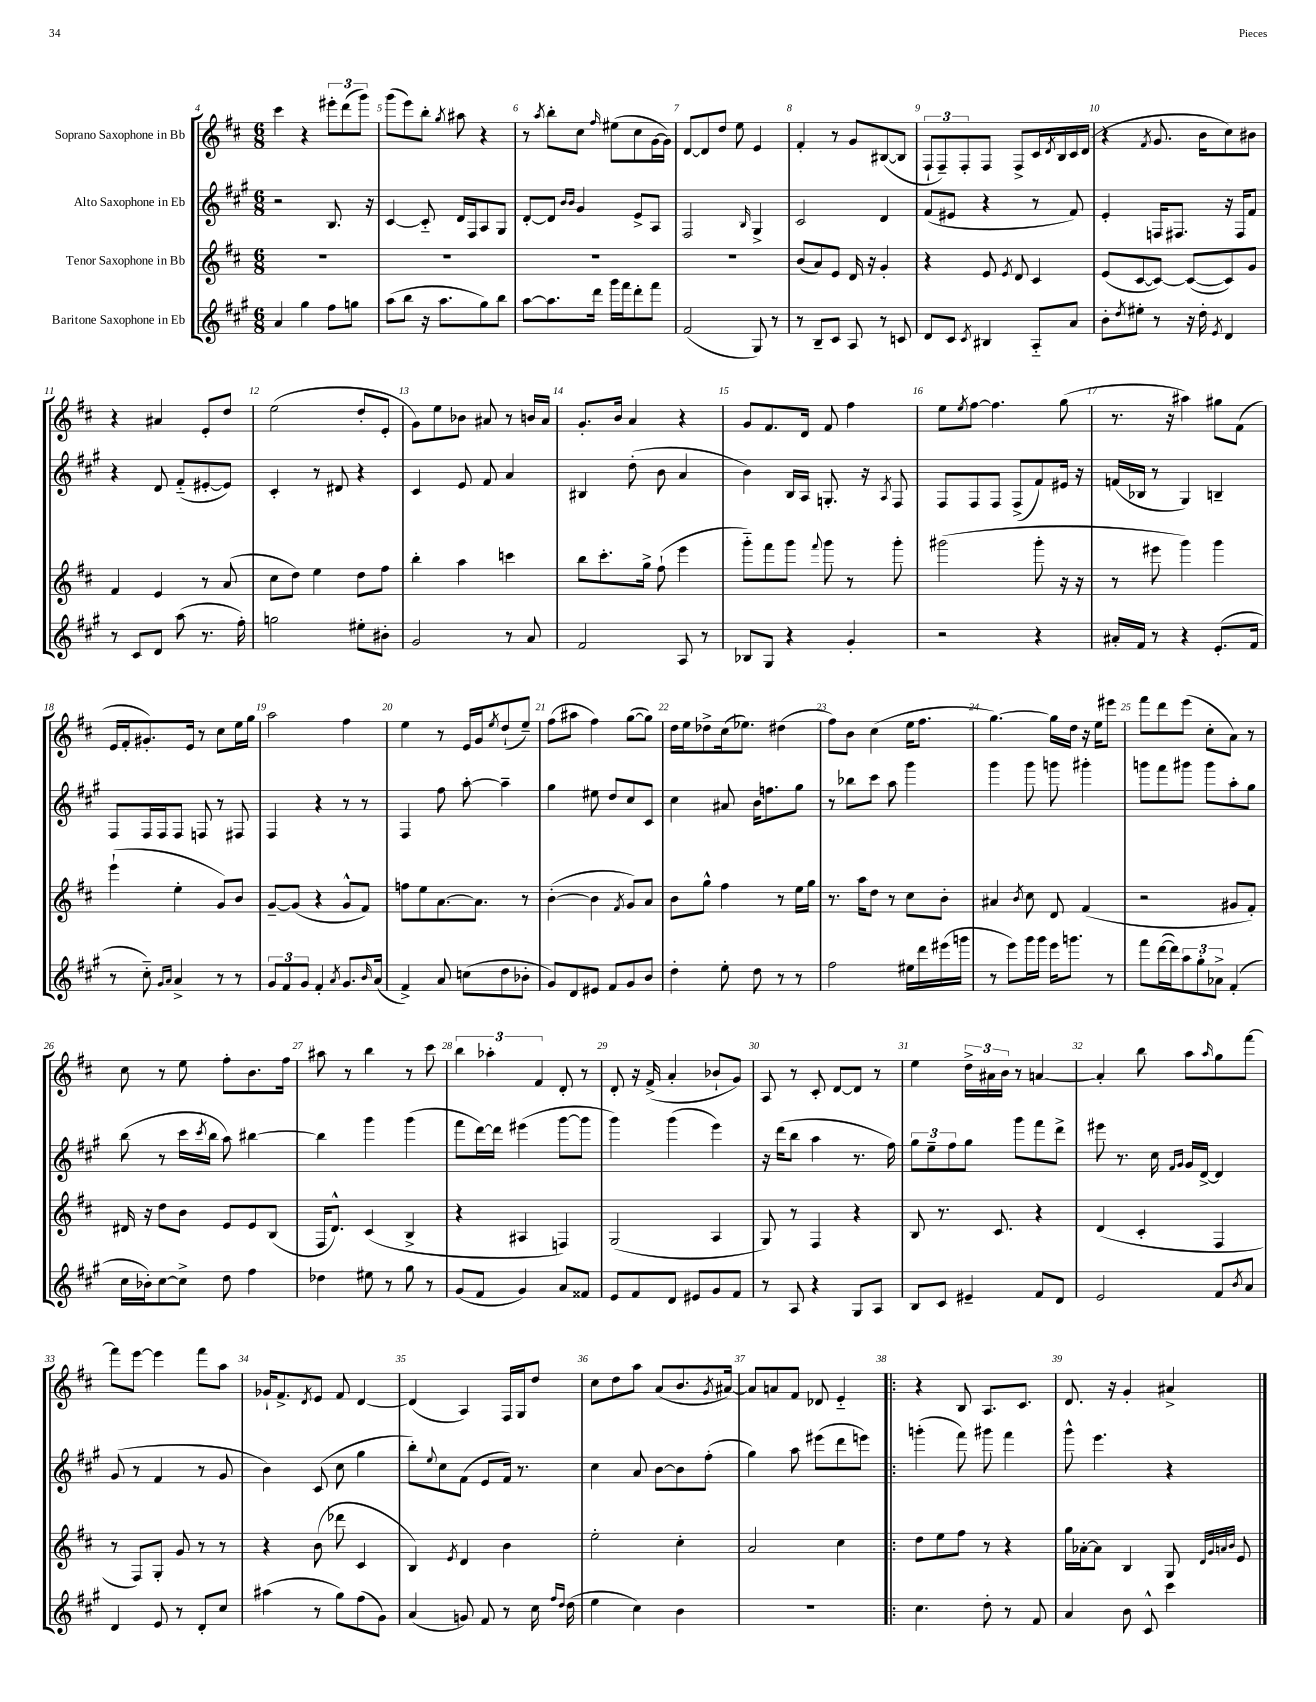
<<
\new StaffGroup <<
\new Staff = "s0" \with { instrumentName = "Soprano Saxophone in Bb" } {
    \clef treble \key d \major \numericTimeSignature \time 6/8
    cis'''4 r4 \tuplet 3/2 { eis'''8-. d'''8( g'''8) } |
    g'''8( e'''8) b''8-. \acciaccatura { g''8 } ais''8 r4 |
    r8 \acciaccatura { a''8 } b''8-. cis''8 \grace { fis''16 } eis''8( cis''8 g'16~ g'16) |
    d'8~ d'8 d''8 e''8 e'4 |
    fis'4-. r8 g'8 bis8~( bis8 |
    \tuplet 3/2 { fis8-! fis8--) fis8-. } fis8 fis8-> cis'16 \acciaccatura { d'8 } b16 cis'16 d'16( |
    r4 \acciaccatura { fis'8 } g'8. b'16 cis''8) bis'8 |
    r4 ais'4 e'8-. d''8 |
    e''2( d''8-. e'8-. |
    g'8) e''8 bes'8 ais'8 r8 b'16 ais'16 |
    g'8.-. b'16 a'4 r4 |
    g'8 fis'8. d'16 fis'8 fis''4 |
    e''8 \acciaccatura { e''8 } fis''8~ fis''4. g''8( |
    r8. r16 ais''4) gis''8 fis'8( |
    e'16 fis'16-. gis'8.-.) e'16 r8 cis''8 e''16 g''16 |
    a''2 fis''4 |
    e''4 r8 e'16 g'16 \acciaccatura { e''8 } d''8-!( e''8--) |
    fis''8( ais''8 fis''4) g''8~( g''8) |
    d''16 e''16 des''8-> cis''16( ees''8.) dis''4( |
    fis''8) b'8 cis''4( e''16 fis''8. |
    g''4.~) g''16 d''16 r16 e''16 eis'''8 |
    fis'''8 d'''8 e'''8( cis''8-. a'8) r8 |
    cis''8 r8 e''8 fis''8-. b'8. fis''16 |
    ais''8 r8 b''4 r8 cis'''8 |
    \tuplet 3/2 { b''4 aes''4-. fis'4 } d'8-. r8 |
    d'8-. r16 fis'16->( a'4-. bes'8-! g'8) |
    a8 r8 cis'8-. d'8~ d'8 r8 |
    e''4 \tuplet 3/2 { d''16-> ais'16 b'16 } r8 a'4~ |
    a'4-. b''8 a''8 \grace { a''16 } g''8 fis'''8~ |
    fis'''8 e'''8~ e'''4 fis'''8 a''8 |
    ges'16-! fis'8.-> \acciaccatura { d'8 } e'8 fis'8 d'4~ |
    d'4( a4) fis16 g16 d''8 |
    cis''8 d''8 a''8 a'8( b'8. \acciaccatura { g'8 } ais'16~) |
    ais'8 a'8 fis'8 des'8 e'4-_ |
    \bar ".|:" r4 b8 a8. cis'8. |
    d'8. r16 g'4-. ais'4-> \bar "|." |
}
\new Staff = "s1" \with { instrumentName = "Alto Saxophone in Eb" } {
    \clef treble \key a \major \numericTimeSignature \time 6/8
    r2 b8. r16 |
    cis'4~ cis'8-_ d'16 fis16 a8 gis8 |
    d'8~-. d'8 \grace { b'16 b'16 } gis'4 e'8-> a8 |
    fis2 \grace { b16 } gis4-> |
    cis'2 d'4 |
    fis'8( eis'8 r4 r8 fis'8) |
    e'4-. f16 fis8. r16 fis16 fis'8 |
    r4 d'8 fis'8-_( eis'8~-. eis'8) |
    cis'4-. r8 dis'8 r4 |
    cis'4 e'8 fis'8 a'4 |
    bis4 d''8-.( b'8 a'4 |
    b'4) b16 a16 g8.-. r16 \acciaccatura { a8 } fis8 |
    fis8 fis8 fis8 fis8->( fis'8) eis'16 r16 |
    f'16( bes16 r8 gis4) b4-- |
    fis8 fis16 fis16 fis8 f8 r8 fis8 |
    fis4 r4 r8 r8 |
    fis4 fis''8 a''8~-. a''4-- |
    gis''4 eis''8 d''8 cis''8 cis'8 |
    cis''4 ais'8 b'16 f''8. gis''8 |
    r8 bes''8 cis'''8 a''8 gis'''4 |
    gis'''4 gis'''8 g'''8 gis'''4-. |
    g'''8 fis'''8 gis'''8 gis'''8 a''8-. gis''8 |
    b''8( r8 cis'''16 \acciaccatura { cis'''8 } b''16 a''8) bis''4~ |
    bis''4 gis'''4 gis'''4( |
    fis'''8 d'''16~) d'''16 eis'''4( gis'''8~ gis'''8 |
    gis'''4) gis'''4( e'''4) |
    r16 d'''16( b''8 a''4 r8. fis''16) |
    \tuplet 3/2 { gis''8 e''8-- fis''8 } gis''8 gis'''8 fis'''8 d'''8-> |
    eis'''8 r8. cis''16 \grace { fis'16 gis'16 } gis'16 d'16~-> d'4 |
    gis'8( r8 fis'4 r8 gis'8 |
    b'4) cis'8( cis''8 gis''4 |
    b''8-.) \appoggiatura { e''8 } cis''8 fis'8( e'8 fis'16) r8. |
    cis''4 a'8 b'8~ b'8 fis''8-.( |
    gis''4) a''8 eis'''8( d'''8 e'''8) |
    \bar ".|:" g'''4-.( fis'''8) gis'''8 fis'''4 |
    gis'''8-^ e'''4. r4 \bar "|." |
}
\new Staff = "s2" \with { instrumentName = "Tenor Saxophone in Bb" } {
    \clef treble \key d \major \numericTimeSignature \time 6/8
    R2. |
    R2. |
    R2. |
    R2. |
    b'8( a'8) e'8 d'16 r16 g'4-. |
    r4 e'8 \acciaccatura { e'8 } d'8 cis'4 |
    e'8( cis'8~ cis'8~) cis'8~( cis'8) g'8 |
    fis'4 e'4 r8 a'8( |
    cis''8 d''8) e''4 d''8 fis''8 |
    b''4-. a''4 c'''4 |
    b''8 cis'''8.-. g''16-> fis''8-!( e'''4 |
    g'''8-_) fis'''8 g'''8 \appoggiatura { fis'''8 } g'''8 r8 g'''8-. |
    gis'''2( gis'''8-. r16 r16 |
    r8 eis'''8 g'''4) g'''4 |
    e'''4-!( e''4-. g'8) b'8 |
    g'8~-- g'8( r4 g'8-^ fis'8) |
    f''8 e''8 a'8.~ a'8. r8 |
    b'4~-.( b'4 \acciaccatura { fis'8 } g'8) a'8 |
    b'8 g''8-^ fis''4 r8 e''16 g''16 |
    r8. a''16 d''8 r8 cis''8 b'8-. |
    ais'4 \acciaccatura { b'8 } cis''8 d'8 fis'4( |
    r2 gis'8 fis'8-.) |
    dis'16 r16 d''8 b'8 e'8 e'8 b8( |
    fis16 d'8.-^) cis'4( b4-> |
    r4 ais4 f4) |
    g2( a4 |
    g8) r8 fis4 r4 |
    b8 r8. cis'8. r4 |
    d'4( cis'4-. fis4 |
    r8 fis8) g8-. g'8 r8 r8 |
    r4 b'8( des'''8 cis'4 |
    b4) \acciaccatura { e'8 } d'4 b'4 |
    e''2-. cis''4-. |
    a'2 cis''4 |
    \bar ".|:" d''8 e''8 fis''8 r8 r4 |
    g''16 aes'16~-. aes'8 b4 g8 \grace { d'32 g'32 a'32 b'32 } e'8 \bar "|." |
}
\new Staff = "s3" \with { instrumentName = "Baritone Saxophone in Eb" } {
    \clef treble \key a \major \numericTimeSignature \time 6/8
    a'4 gis''4 fis''8 g''8 |
    a''8( b''8 r16 a''8. gis''8) b''8 |
    a''8~ a''8. d'''16 gis'''16 fis'''16 d'''8-. fis'''8 |
    fis'2( gis8) r8 |
    r8 b8-- cis'8 a8 r8 c'8 |
    d'8 cis'8 \acciaccatura { cis'8 } bis4 a8-_ a'8 |
    b'8-. \acciaccatura { d''8 } eis''8-. r8 r16 d''16-. \acciaccatura { e'8 } d'4 |
    r8 cis'8 d'8 a''8( r8. fis''16-.) |
    g''2 eis''8-. bis'8-. |
    gis'2 r8 a'8 |
    fis'2 a8 r8 |
    bes8 gis8 r4 gis'4-. |
    r2 r4 |
    ais'16-. fis'16 r8 r4 e'8.-.( fis'16 |
    r8 cis''8-_) \grace { gis'16 a'16 } a'4-> r8 r8 |
    \tuplet 3/2 { gis'8 fis'8 gis'8 } fis'4-. \acciaccatura { a'8 } gis'8. \grace { b'16 } a'16( |
    fis'4->) a'8 c''8( d''8 bes'8-. |
    gis'8) d'8 eis'8 fis'8 gis'8 b'8 |
    d''4-. e''8-. d''8 r8 r8 |
    fis''2 eis''16 d'''16 eis'''16( g'''16 |
    r8 e'''8) gis'''16 gis'''16 e'''16 g'''8. r8 |
    fis'''8 d'''16~( d'''16) \tuplet 3/2 { a''8 gis''8-. aes'8-> } fis'4-.( |
    cis''16 bes'16-.) cis''8~ cis''8-> d''8 fis''4 |
    des''4 eis''8 r8 gis''8 r8 |
    gis'8( fis'8 gis'4) a'8 fisis'8 |
    e'8 fis'8 d'8 eis'8 gis'8 fis'8 |
    r8 a8 r4 gis8 a8 |
    b8 cis'8 eis'4-- fis'8 d'8 |
    e'2 fis'8 \acciaccatura { b'8 } a'8 |
    d'4 e'8 r8 d'8-. cis''8 |
    ais''4( r8 gis''8) fis''8( gis'8) |
    a'4( g'8) fis'8 r8 cis''16 \grace { fis''16 d''16 } d''16( |
    e''4 cis''4) b'4 |
    R2. |
    \bar ".|:" cis''4. d''8-. r8 fis'8 |
    a'4 b'8 cis'8-^ cis'''4 \bar "|." |
}
>>
>>
\layout { \context { \Score currentBarNumber = #4 \override BarNumber.break-visibility = ##(#f #t #t) barNumberVisibility = #all-bar-numbers-visible } }
